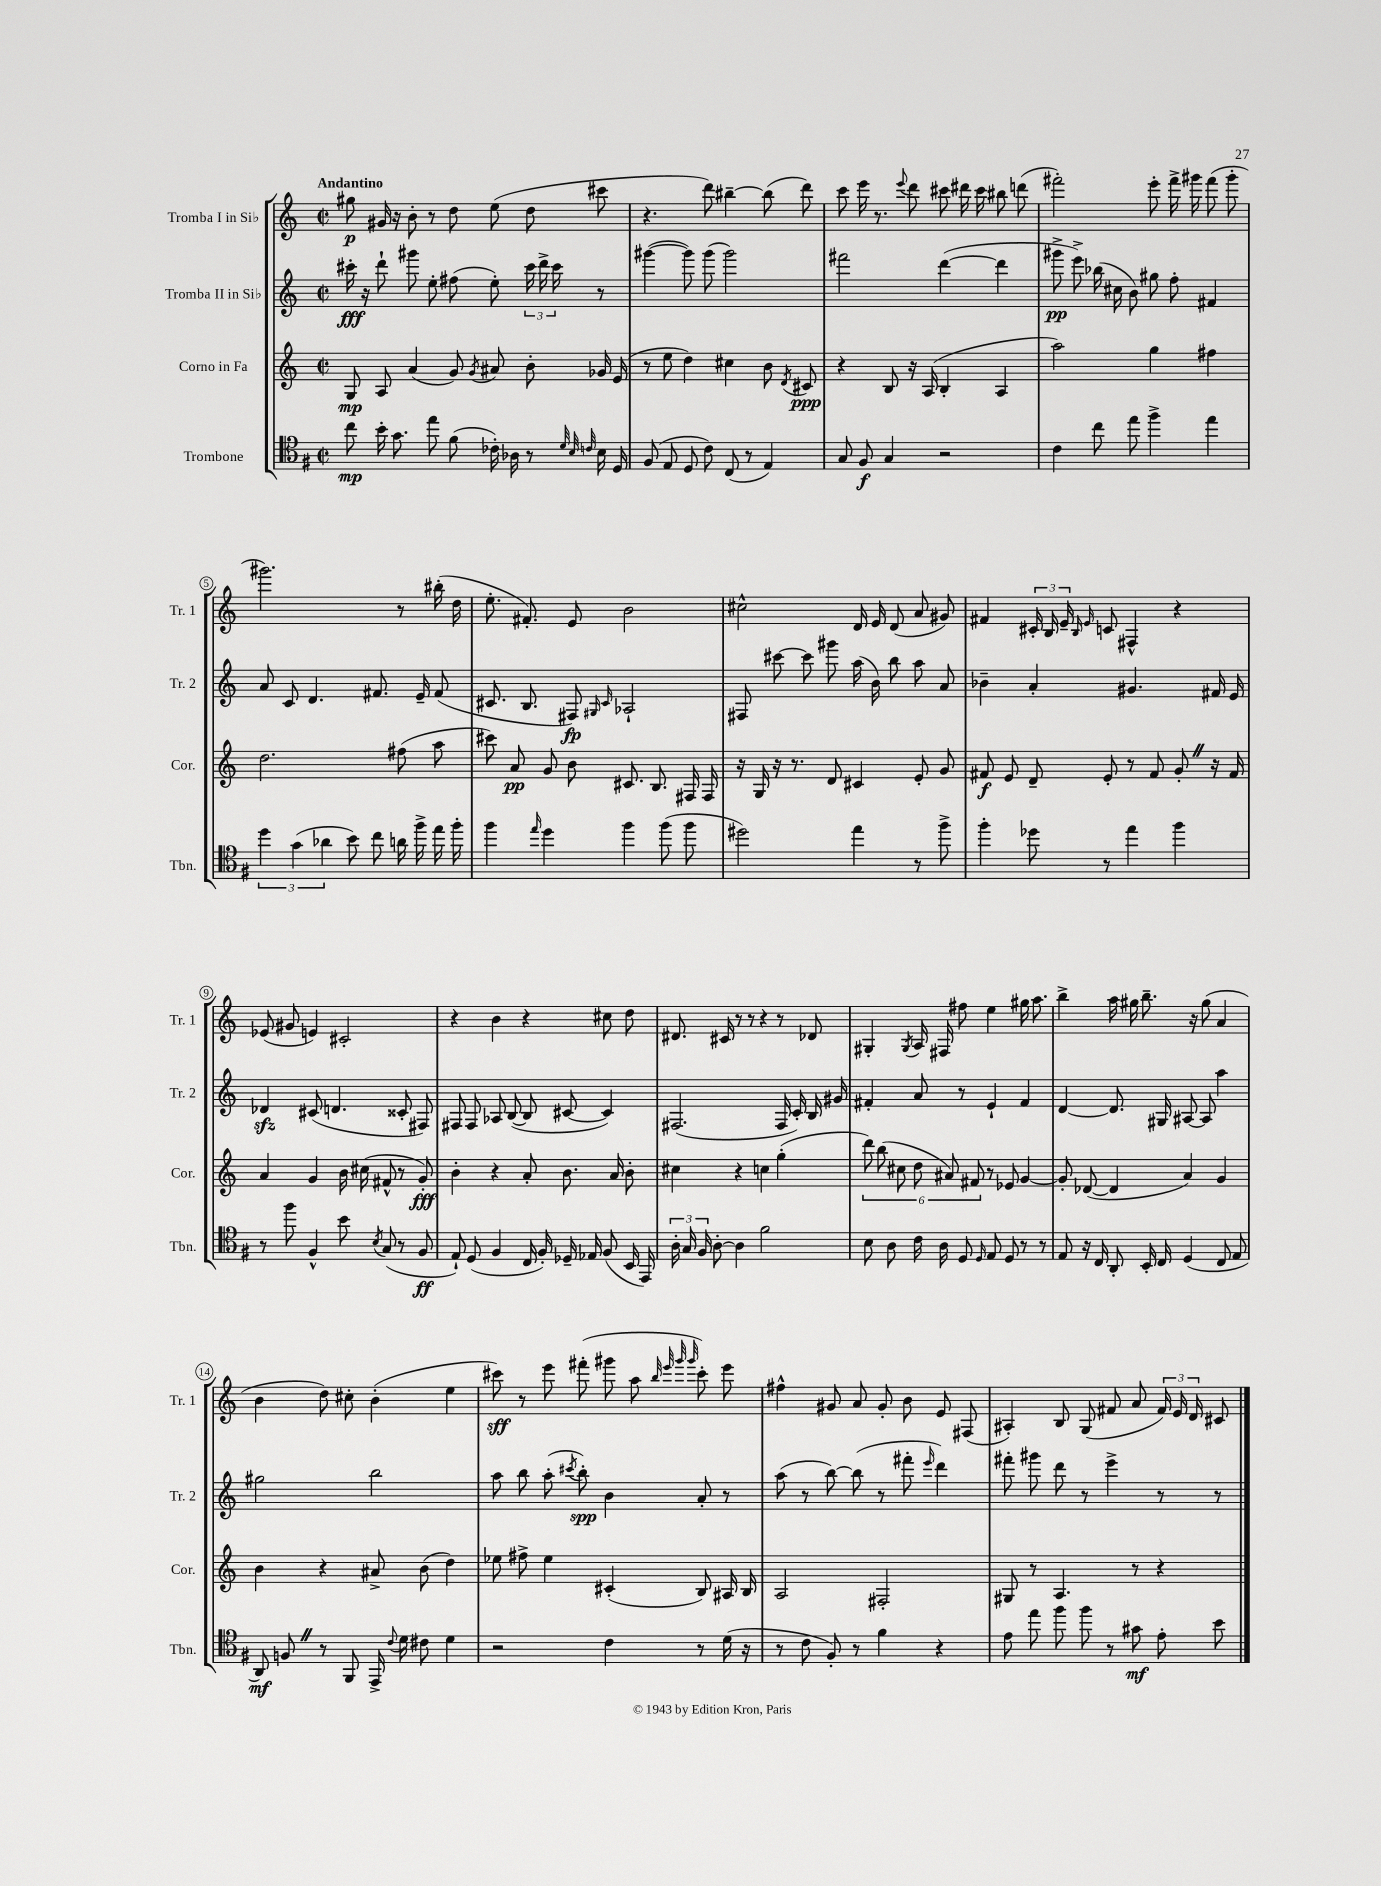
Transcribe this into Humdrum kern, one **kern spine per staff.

**kern	**kern	**kern	**kern
*staff4	*staff3	*staff2	*staff1
*clefC4	*clefG2	*clefG2	*clefG2
*k[f#]	*k[]	*k[]	*k[]
*M2/2	*M2/2	*M2/2	*M2/2
*met(c|)	*met(c|)	*met(c|)	*met(c|)
8cc\	8G/	16ccc#'\	8gg#\
.	.	16r	.
16b'\	8A/	8ddd`\	16g#/
8.g\	.	.	16r
.	(4a/	8ggg#\	8b'\
8ee\	.	8ee'\	8r
(8f#\	8g/)	(8ff#\	8dd\
.	8qg/	.	.
16c-'\)	8a#/	8ee'\)	(8ee\
16A-\	.	.	.
8r	8b'\	24ccc#\	8dd\
.	.	24ddd^\	.
.	.	24ccc#\	.
32qqd/	.	.	.
32qqB/	.	.	.
32qqc/	.	.	.
16B\	16g-/	8r	8ccc#\
16D/	(16e/	.	.
=	=	=	=
(8F#/	8r	([4ggg#\	4.r
8E/	8ee\	.	.
8D/	4dd\)	8ggg#\])	.
8c\)	.	(8ggg#\	8ddd\)
(8C/	4cc#\	2ggg#\)	[4bb#~\
8r	.	.	.
4E/)	8b\	.	(8bb#\]
.	8qd/	.	.
.	8c#/	.	8ddd\)
=	=	=	=
8G/	4r	2fff#\	8ccc\
8F#/	.	.	16eee\
.	.	.	8.r
4G/	8B/	.	.
.	.	.	8qqeee/
.	16r	.	8ddd\
.	(16A/	.	.
2r	4B'/	([4ddd\	8ccc#\
.	.	.	16ddd#\
.	.	.	16ccc#\
.	4A/	4ddd\]	8bb#\
.	.	.	(8ddd\
=	=	=	=
4c\	2aa\)	8ggg#^\	2fff#'\)
.	.	8eee^\)	.
8cc\	.	(16bb-\	.
.	.	16cc#\	.
8ee\	.	8b\)	.
4ff#^\	4gg\	8gg#\	8eee'\
.	.	8ff'\	16fff#^\
.	.	.	16ggg#\
4ee\	4ff#\	4f#/	(8fff#\
.	.	.	8ggg#'\
=	=	=	=
6dd\	2.dd\	8a/	2.ggg#\)
.	.	8c/	.
(6g\	.	.	.
.	.	4.d/	.
6a-\	.	.	.
8b\)	.	.	.
8cc\	.	8.f#/	.
16a\	(8ff#\	.	8r
16ff#^\	.	16e~/	.
16ee\	8aa\	(8f#/	(16bb#'\
16ff#'\	.	.	16dd\
=	=	=	=
4ff#\	8ccc#\)	8.c#/	8.ee'\
.	8a/	.	.
.	.	8.B/	8.f#'/)
16qqee/	.	.	.
4dd\	8g/	.	.
.	8b\	8F#/)	8e/
.	.	16qqG#/	.
.	.	16qqc#/	.
4ff#\	8.c#/	2A-`/	2b\
.	8.B/	.	.
(8ff#\	.	.	.
8ff#\	16F#/	.	.
.	16F#/	.	.
=	=	=	=
2dd#\)	16r	8F#/	2cc#^^\
.	16G/	.	.
.	16r	[8ccc#\	.
.	8.r	.	.
.	.	8ccc#\]	.
.	8d/	8ggg#\	.
4ee\	4c#/	(16aa\	16d/
.	.	16b\)	16e/
.	.	8bb\	(8d/
8r	8e'/	8aa\	8a/
8ff#^\	8g/	8a/	8g#/)
=	=	=	=
4ff#'\	8f#/	4b-~\	4f#/
.	8e/	.	.
8dd-\	8d~/	4a'/	24c#'/
.	.	.	24B/
.	.	.	24e~/
.	.	.	16qqB/
.	.	.	16qqe/
8r	8e'/	.	8c/
4ee\	8r	4.g#/	4F#^^/
.	8f#/	.	.
4ff#\	8g'/	.	4r
.	16r	16f#/	.
.	16f#/	16e/	.
=	=	=	=
8r	4a/	4d-/	(8e-/
8ff#\	.	.	8g#/
4F#^^/	4g/	(8c#/	4e/)
.	.	4.d/	.
8b\	16b\	.	2c#'/
.	(16cc#\	.	.
8qB/	.	.	.
(8G/	8f#^^/	.	.
8r	8r	8c##'/	.
8F#/	8g'/)	8F#/)	.
=	=	=	=
8E`/)	4b'\	8F#/	4r
(8D/	.	8F#/	.
4F#/	4r	8A-/	4b\
.	.	([8B/	.
16C/	8a'/	8B/]	4r
16F#'/)	.	.	.
16D-~/	8.b\	[8c#/	.
16E-/	.	.	.
(8F#/	.	4c#/])	8cc#\
.	16a/	.	.
16BB/	8b'\	.	8dd\
16EE/)	.	.	.
=	=	=	=
24A'\	4cc#\	(2.F#/	8.d#/
24G/	.	.	.
24F#/	.	.	.
[8A'\	.	.	.
.	.	.	16c#/
4A\]	4r	.	8r
.	.	.	8r
2f#\	4cc\	.	4r
.	(4gg'\	16F#/	8r
.	.	16c'/)	.
.	.	16B/	8d-/
.	.	16g#/	.
=	=	=	=
8B\	12ddd\)	4f#'/	4G#'/
.	(12bb\	.	.
8A\	.	.	.
.	12cc#\	.	.
.	.	.	8qG#/
16c\	12dd\	8a/	16A/
16A\	.	.	16F#/
.	12a#/)	.	.
8D/	.	8r	8ff#\
.	12f#/	.	.
16qqD/	.	.	.
8E/	8r	4e`/	4ee\
8D/	8e-/	.	.
8r	[4g/	4f#/	16gg#\
.	.	.	8.aa\
8r	.	.	.
=	=	=	=
8E/	8g'/]	[4d/	4bb^\
16r	([8d-/	.	.
16C/	.	.	.
8AA'/	4d-/]	8.d/]	16aa\
.	.	.	16gg#\
16BB'/	.	.	8.bb~\
16C/	.	16G#/	.
(4D/	4a/)	[8A#/	.
.	.	.	16r
.	.	8A#/]	(8gg#\
8C/	4g/	4aa\	4a/
8E/	.	.	.
=	=	=	=
8AA/)	4b\	2gg#\	4b\
8F/	.	.	.
8r	4r	.	8dd\)
8FF#/	.	.	8cc#'\
16EE^/	8a#^/	2bb\	(4b'\
8qqc/	.	.	.
16d\	.	.	.
8c#\	(8b\	.	.
4d\	4dd\)	.	4ee\
=	=	=	=
2r	8ee-\	8aa\	8ccc#\)
.	8ff#^\	8bb\	8r
.	4ee-\	(8aa'\	8eee\
.	.	8qccc#/	.
.	.	8bb'\)	(8fff#'\
4c\	(4c#'/	4b\	8ggg#\
.	.	.	8aa\
.	.	.	32qqbb/
.	.	.	32qqeee/
.	.	.	32qqggg#/
.	.	.	32qqggg#/
8r	8B/)	8a'/	8ccc#'\)
(16d\	16A#/	8r	8eee\
16r	16B/	.	.
=	=	=	=
8r	2A/	(8aa\	4ff#^^\
8c\	.	8r	.
8F#'/)	.	[8bb\)	8g#/
8r	.	(8bb\]	8a/
4f#\	2F#'/	8r	8g#'/
.	.	8fff#'\	8b\
.	.	16qqeee/	.
4r	.	4ddd\)	8e/
.	.	.	(8F#/
=	=	=	=
8e\	8G#/	8fff#'\	4A#'/)
8ee\	8r	8ggg#\	.
8ff#\	4.A/	8ddd\	8B/
8ff#\	.	8r	(8G/
8r	.	4eee^\	8f#/
8g#\	8r	.	8a/
8e'\	4r	8r	24f#/)
.	.	.	24e/
.	.	.	24d/
8b\	.	8r	8c#/
==	==	==	==
*-	*-	*-	*-
